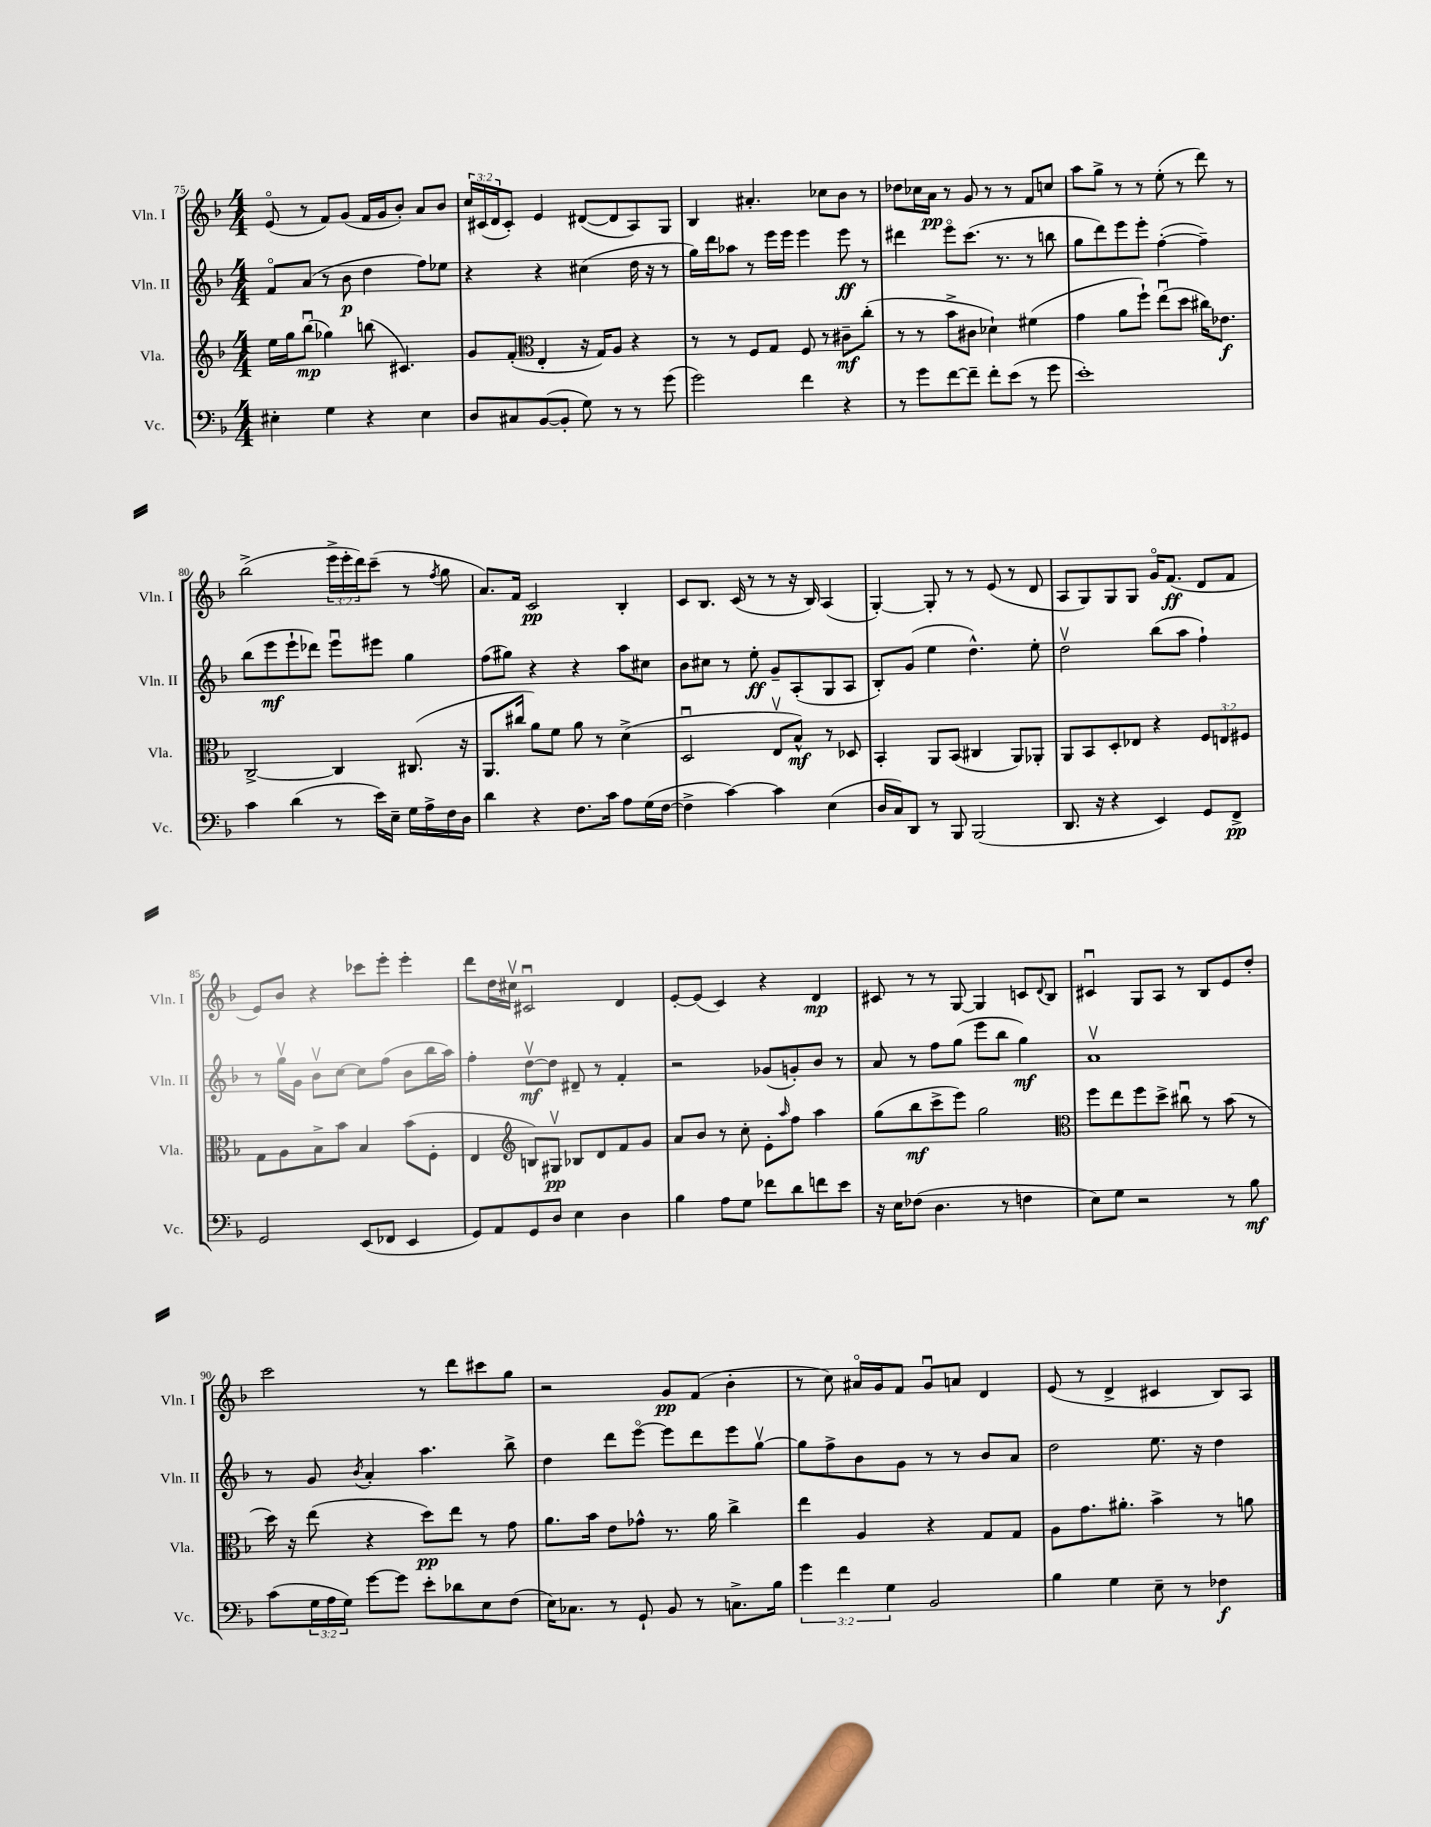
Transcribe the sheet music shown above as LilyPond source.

<<
\new StaffGroup <<
\new Staff = "s0" \with { instrumentName = "Vln. I" shortInstrumentName = "Vln. I" } {
    \clef treble \key f \major \numericTimeSignature \time 4/4 \override Staff.TupletNumber.text = #tuplet-number::calc-fraction-text
    e'8\flageolet( r8 f'8) g'8( f'16 g'16 bes'8-.) a'8 bes'8 |
    \tuplet 3/2 { c''16 cis'16( d'16 } cis'8-.) e'4 dis'8~( dis'8 a8) g8 |
    bes4 ais'4.-. ces''8 bes'8 r8 |
    des''8 ces''16 a'16\pp r8 g'8 r8 r8 f'8 c''8 |
    a''8 g''8-> r8 r8 e''8-.( r8 d'''8) r8 |
    bes''2->( \tuplet 3/2 { e'''16-> e'''16-. d'''16) } c'''8--( r8 \acciaccatura { f''8 } g''8 |
    a'8.) f'16 c'2\pp bes4-. |
    c'8 bes8. c'16( r8 r8 r16 bes16) a4( |
    g4~-.) g8-. r8 r8 e'8( r8 d'8 |
    a8 g8) g8 g8 g'16\flageolet f'8.\ff( d'8 f'8 |
    e'8) bes'8 r4 ces'''8 e'''8-. e'''4-. |
    d'''8 d''16 cis''16\upbow cis'2\downbow d'4 |
    e'8~-. e'8( c'4) r4 d'4\mp |
    cis'8 r8 r8 g8~ g4 c'8 \appoggiatura { d'8 } bes8 |
    cis'4\downbow g8 a8 r8 bes8 e'8 d''8-. |
    c'''2 r8 d'''8 cis'''8 g''8 |
    r2 g'8\pp f'8( bes'4-. |
    r8 c''8) ais'16\flageolet g'16 f'8 g'8\downbow a'8 d'4 |
    e'8( r8 d'4-> cis'4 bes8) a8 \bar "|." |
}
\new Staff = "s1" \with { instrumentName = "Vln. II" shortInstrumentName = "Vln. II" } {
    \clef treble \key f \major \numericTimeSignature \time 4/4
    f'8\flageolet a'8( r8 bes'8\p d''4 f''8) ees''8 |
    r4 r4 cis''4( d''16 r16 r8 |
    g''16) d'''16 aes''8 r8 e'''16 e'''16 e'''4 e'''8\ff r8 |
    dis'''4 e'''8\flageolet c'''8.( r8. r8 b''8 |
    g''8 d'''8) e'''8 e'''8-. f''4~-.( f''4--) |
    bes''8( e'''8\mf e'''8-! des'''8) e'''8\downbow eis'''8 g''4 |
    f''8( gis''8) r4 r4 a''8 cis''8 |
    bes'8 cis''8 r8 e''8-.\ff g'8-- a8-.( g8 a8 |
    bes8-.) g'8( e''4 d''4.-^) e''8-. |
    d''2\upbow bes''8( a''8 f''4-!) |
    r8 g''16\upbow g'16 bes'8\upbow c''8~ c''8 f''8( bes'8 bes''16 a''16) |
    f''4-. d''8~\upbow\mf d''8 dis'8-- r8 f'4-. |
    r2 ges'8( g'8-.) bes'8 r8 |
    a'8 r8 f''8 g''8( e'''8 bes''8 g''4\mf) |
    a'1\upbow |
    r8 g'8 \acciaccatura { bes'8 } a'4-. a''4. bes''8-> |
    d''4 d'''8 e'''8~\flageolet e'''8 d'''8 e'''8 g''8~\upbow |
    g''8 f''8-> bes'8 g'8 r8 r8 bes'8 a'8 |
    d''2 e''8. r16 d''4 \bar "|." |
}
\new Staff = "s2" \with { instrumentName = "Vla." shortInstrumentName = "Vla." } {
    \clef treble \key f \major \numericTimeSignature \time 4/4 \override Staff.TupletNumber.text = #tuplet-number::calc-fraction-text
    e''16 g''16 bes''8\downbow\mp( ges''4) b''8( cis'4.) |
    g'8 f'8-.( \clef alto e4-. r16 g16) a8 r4 |
    r8 r8 f8 g8 f8 r8 cis'8--\mf c''8-.( |
    r8 r8 bes'8-> cis'8 des'4-!) fis'4( |
    g'4 a'8 f''8-!) e''8\downbow( d''8 cis''16) ees'8.\f |
    c2~-> c4 cis8.( r16 |
    a,8. cis''16 a'8) f'8 a'8 r8 d'4->( |
    d2\downbow e8\upbow bes8-^\mf) r8 des8 |
    bes,4-. a,8 bes,8( cis4 a,8) aes,8-. |
    a,8 bes,8 d8-. ees8 r4 \tuplet 3/2 { f8 e8 fis8 } |
    g8 a8 bes8-> bes'8 bes4 bes'8( f8-. |
    e4 \clef treble b8) gis8\upbow\pp bes8 d'8 f'8 g'8 |
    a'8 bes'8 r8 c''8-. e'8-. \grace { a''16 } f''8 a''4 |
    g''8( bes''8\mf c'''8-> e'''8) g''2 |
    \clef alto f''8 e''8 f''8 d''8-> cis''8\downbow r8 bes'8( r8 |
    d''16) r16 e''8( r4 d''8\pp) e''8 r8 g'8 |
    a'8. bes'16 e'8 ges'8-^ r8. a'16 c''4-> |
    e''4 a4 r4 g8 g8 |
    a8 g'8. ais'8.-. bes'4-> r8 a'8 \bar "|." |
}
\new Staff = "s3" \with { instrumentName = "Vc." shortInstrumentName = "Vc." } {
    \clef bass \key f \major \numericTimeSignature \time 4/4 \override Staff.TupletNumber.text = #tuplet-number::calc-fraction-text
    eis4-. g4 r4 eis4 |
    d8 cis8 bes,8~( bes,8-. g8) r8 r8 g'8( |
    g'2) f'4 r4 |
    r8 g'8 f'8~ f'8-- f'8-. e'8( r8 g'8 |
    e'1-.) |
    c'4 d'4( r8 e'16) e16-- g16 a16-> f16 d16 |
    d'4 r4 f8. c'16 a8 g16( f16~ |
    f4-> c'4~) c'4 e4( |
    d16 c16) d,8 r8 bes,,8 bes,,2( |
    d,8. r16 r4 e,4) g,8 f,8->\pp |
    g,2 e,8( fes,8 e,4 |
    g,8) a,8 g,8 d8 e4 d4 |
    bes4 a8 g8 fes'8 d'8 f'8 e'8 |
    r16 e16 fes8( d4. r8 f4 |
    e8) g8 r2 r8 bes8\mf |
    c'8( \tuplet 3/2 { g16 a16 g16) } g'8~ g'8 e'8-. des'8 e8 f8( |
    e16) ces8. r8 g,8-! bes,8 r8 c8.-> bes16 |
    \tuplet 3/2 { g'4 f'4 g4 } bes,2 |
    bes4 g4 e8-- r8 fes4\f \bar "|." |
}
>>
>>
\layout { \context { \Score currentBarNumber = #75 } }
